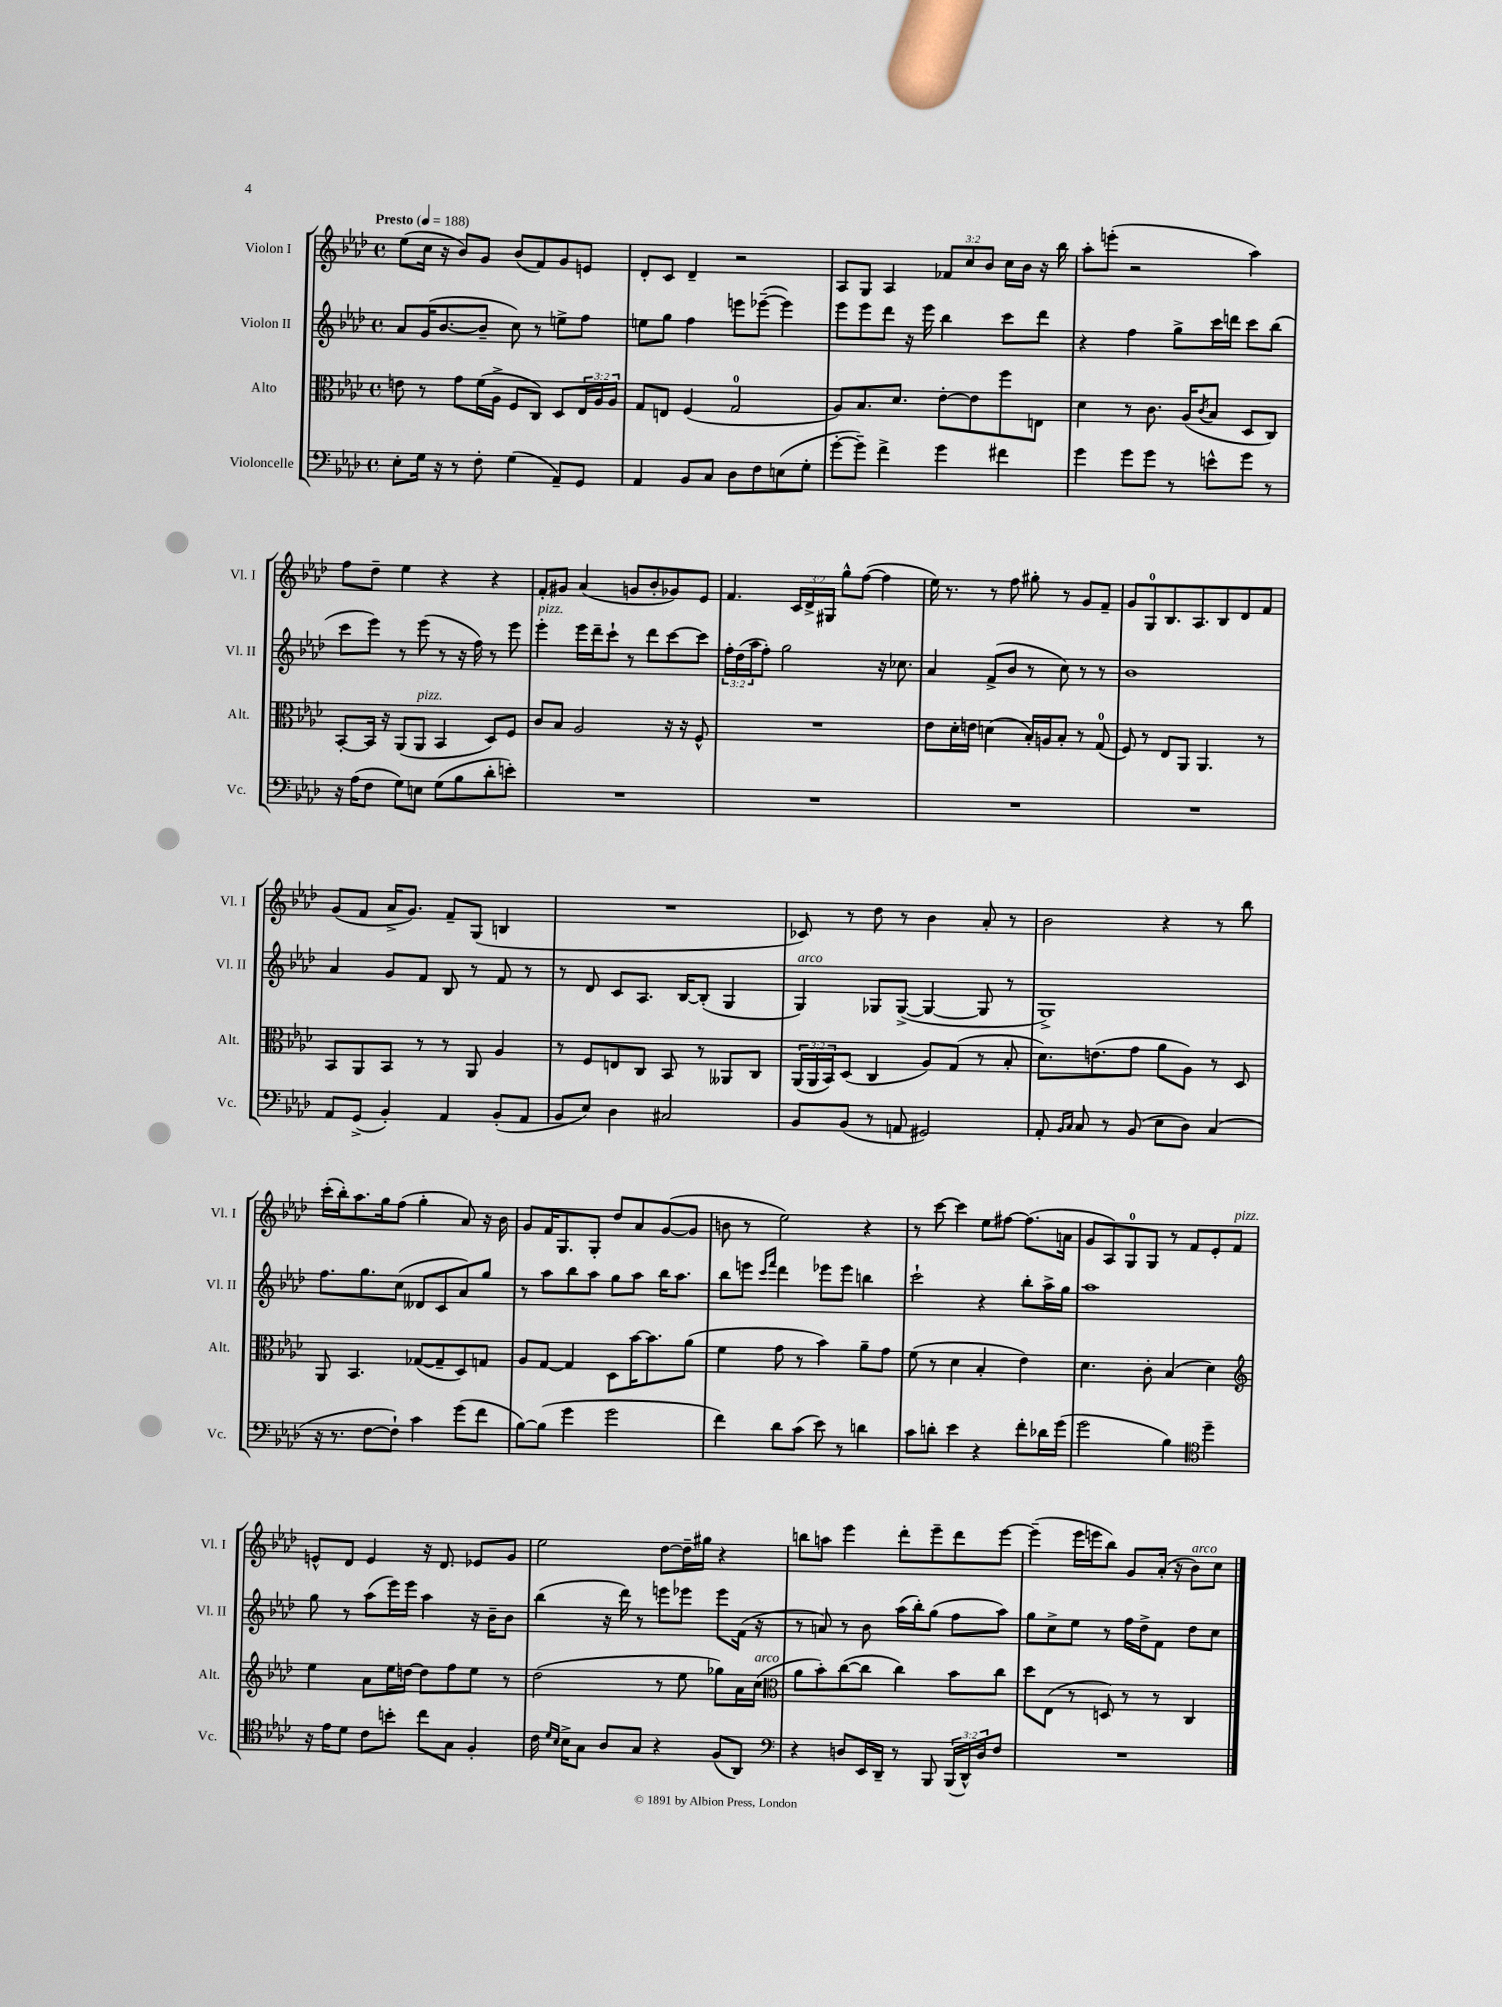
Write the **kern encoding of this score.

**kern	**kern	**kern	**kern
*part4	*part3	*part2	*part1
*staff4	*staff3	*staff2	*staff1
*I"Violoncelle	*I"Alto	*I"Violon II	*I"Violon I
*I'Vc.	*I'Alt.	*I'Vl. II	*I'Vl. I
*clefF4	*clefC3	*clefG2	*clefG2
*k[b-e-a-d-]	*k[b-e-a-d-]	*k[b-e-a-d-]	*k[b-e-a-d-]
*M4/4	*M4/4	*M4/4	*M4/4
*met(c)	*met(c)	*met(c)	*met(c)
*MM188	*MM188	*MM188	*MM188
=1	=1	=1	=1
!	!	!	!LO:TX:a:B:t=Presto
8E-'\L	8en\	8a-/L	(8ee-\L
16G\Jk	8r	(16g/K	16cc\Jk
16r	.	[8.b-/	16r
8r	8g\L	.	8b-/L)
8F'\	(16f\L	8b-~/J]	8g/J
.	16A-^\JJ	.	.
(4G\	8F/L	8cc\)	(8b-/L
.	8C/J)	8r	8f/)
8AA-~/L)	8D-/L	8een^\L	8g/
8GG/J	24E-/L	8ff\J	8en/J
.	24A-/	.	.
.	24A-/JJ	.	.
=2	=2	=2	=2
4AA-/	8G/L	8een\L	8d-'/L
.	8En/J	8gg\J	8c/J
8BB-/L	(4F/	4ff\	4d-~/
8C/J	.	.	.
8D-\L	2G/	8eeen\L	2r
8F\	.	([8eee-X~\J	.
(8En\	.	4eee-\])	.
8G'\J	.	.	.
=3	=3	=3	=3
[8g'\L	8A-/L)	8eee-\L	8A-/L
8g~\J])	8.B-/	8eee-\	8G/J
4f^\	.	8ddd-\J	4A-/
.	8.d-/J	.	.
.	.	16r	.
.	.	16eee-\	.
4g\	[8e-'\L	4bb-\	12f-X/L
.	.	.	12cc/
.	8e-\]	.	.
.	.	.	12b-/J
4f#X\	8ff\	8ccc\L	16cc\LL
.	.	.	16b-\JJ
.	8En\J	8ddd-\J	16r
.	.	.	16bb-\
=4	=4	=4	=4
4g\	4d-\	4r	8aa-'\L
.	.	.	(8eeen'\J
8g\L	8r	4ff\	2r
8g\J	8.c\	.	.
8r	.	8gg^\L	.
.	(16A-/KL	.	.
.	8qc/	.	.
8en^^\L	8B-/J	16ccc\L	.
.	.	16dddn\JJ	.
8g\J	8D-/L	8ccc\L	4aa-\)
8r	8C/J)	(8bb-\J	.
!!LO:LB:g=z
=5	=5	=5	=5
16r	[8BB-'/L	8ccc\L	8ff\L
(16A-\KL	.	.	.
8F\J	16BB-/Jk]	8eee-\J)	8dd-~\J
.	16r	.	.
8G\L)	(8AA-/L	8r	4ee-\
!	!LO:TX:a:i:t=pizz.	!	!
8En\J	8AA-/J	(8eee-\	.
(8G\L	4BB-/	8r	4r
8B-\	.	16r	.
.	.	16ff\)	.
8d-'\	8D-/L)	8r	4r
8en'\J)	8F/J	8eee-\	.
=6	=6	=6	=6
!	!	!LO:TX:a:i:t=pizz.	!
1r	8c/L	4eee-'\	8f'/L
.	8B-/J	.	8g#X/J
.	2A-/	16eee-\LL	(4a-/
.	.	16ddd-~\J	.
.	.	8ccc`\J	.
.	.	8r	8gn/L
.	.	8ddd-\L	8b-'/
.	16r	[8ccc\	8g-X/)
.	16r	.	.
.	8F^^/	8ccc\J]	8e-/J
=7	=7	=7	=7
1r	1r	24ff'\LL	4.f/
.	.	(24dd-\	.
.	.	24aa-\J	.
.	.	8ff'\J)	.
.	.	2gg\	.
.	.	.	24c/LL
.	.	.	24d-^/
.	.	.	24G#X/JJ
.	.	.	8gg^^\L
.	.	.	([8ff\J
.	.	16r	4ff\]
.	.	8.cc-X\	.
=8	=8	=8	=8
1r	8e-\L	4a-/	16ee-\)
.	.	.	8.r
.	16d-'\L	.	.
.	16en\JJ	.	.
.	(4dn\	(8f^/L	8r
.	.	8b-/J	8ff\
.	16B-'/LL)	8r	8gg#X'\
.	16An/J	.	.
.	8B-'/J	8cc\)	8r
.	8r	8r	8g/L
.	(8G/	8r	8f~/J
=9	=9	=9	=9
1r	8F/)	1b-	8g/L
.	8r	.	8G/
.	8E-/L	.	8.B-/
.	8AA-/J	.	.
.	.	.	8.A-/
.	4.AA-/	.	.
.	.	.	8B-/
.	.	.	8d-/
.	8r	.	8f/J
!!LO:LB:g=z
=10	=10	=10	=10
8AA-/L	8BB-/L	4a-/	(8g/L
(8GG^/J	8AA-/	.	8f/J
4BB-'/)	8BB-/J	8g/L	16a-^/KL
.	.	.	8.g/J)
.	8r	8f/J	.
4AA-/	8r	8B-/	8f~/L
.	8AA-/	8r	(8G/J
(8BB-'/L	4A-/	8f/	4Bn/
8AA-/J	.	8r	.
=11	=11	=11	=11
8BB-/L	8r	8r	1r
8E-/J)	8F/L	8d-/	.
4D-\	8En/	8c/L	.
.	8C/J	8.A-/J	.
2C#X/	8BB-/	.	.
.	.	[16B-/KL	.
.	8r	(8B-'/J]	.
.	8AA--X/L	4G/	.
.	8C/J	.	.
=12	=12	=12	=12
!	!	!LO:TX:a:i:t=arco	!
8BB-/L	(24AA-/LL	4G/)	8c-X/)
.	24AA-/	.	.
.	24BB-/J)	.	.
(8BB-/J	(8D-/J	.	8r
8r	4C/	8G-X/L	8dd-\
8AAn/	.	([8G-^/J	8r
2GG#X/)	8A-/L)	4G-/_	4b-\
.	(8G/J	.	.
.	8r	8G-/]	8a-'/
.	8B-'/	8r	8r
=13	=13	=13	=13
8AA-'/	8.d-\L)	1G^)	2b-\
16qqBB-/LL	.	.	.
16qqC/JJ	.	.	.
8C/	.	.	.
.	(8.en\	.	.
8r	.	.	.
(8BB-/	8g\J	.	.
8E-\L	8a-\L	.	4r
8D-\J)	8A-\J)	.	.
(4C/	8r	.	8r
.	8D-/	.	8bb-\
!!LO:LB:g=z
=14	=14	=14	=14
16r	8AA-/	8.ff\L	(16ccc'\LL
8.r	.	.	16bb-'\J)
.	4.BB-/	.	8.aa-\
.	.	8.gg\	.
[8F\L	.	.	.
.	.	.	16gg\k
8F`\J])	.	(8cc\J	(8ff\J
4c\	([8G-X/L	8d--X/L	4gg'\
.	8G-~/]	8c/	.
(8g\L	8D-/)	8a-/)	8a-/)
8f\J	8Gn/J	8gg/J	16r
.	.	.	16b-\
=15	=15	=15	=15
[8B-\L)	8A-/L	8r	8g/L
(8B-\J]	[8G/J	8aa-\L	16f/K
.	.	.	8.G/
4g\	4G/]	8bb-\	.
.	.	8aa-\J	8G'/J
2g\	8D-\L	8gg\L	8dd-/L
.	[16b-\K	8aa-\J	8a-/
.	8.b-\]	.	.
.	.	16bb-\KL	([8g/
.	.	8.aa-\J	.
.	(8a-\J	.	8g/J]
=16	=16	=16	=16
4f\)	4f\	8bb-\L	8bn\
.	.	8eeen\J	8r
.	.	16qqccc/LL	.
.	.	16qqfff/JJ	.
8d-\L	8g\	4ddd-\	2ee-\)
(8c\J	8r	.	.
8e-\)	4b-\)	8eee-X\L	.
8r	.	8eee-\J	.
4dn\	8a-~\L	4bbn\	4r
.	8g\J	.	.
=17	=17	=17	=17
8c\L	(8f\	2ccc`\	8r
8dn'\J	8r	.	[8ccc\
4e-\	4d-\	.	4ccc\]
4r	4B-'/	4r	8ee-\L
.	.	.	[8ff#X\J
8f'\L	4e-\)	8bb-'\L	(8.ff#\L]
16d-X\L	.	16aa-^\L	.
(16g\JJ	.	16gg\JJ	16an\Jk
=18	=18	=18	=18
2g\	4.d-\	1aa-	8g/L
.	.	.	8A-/)
.	.	.	8G/
.	8c'\	.	8G/J
4B-\)	(4B-/	.	8r
.	.	.	8f/L
*clefC4	*	*	*
4dd-~\	4d-\)	.	8e-'/
!	!	!	!LO:TX:a:i:t=pizz.
.	.	.	8f/J
!!LO:LB:g=z
=19	=19	=19	=19
*	*clefG2	*	*
16r	4ee-\	8gg\	8en^^/L
16e-\KL	.	.	.
8d-\J	.	8r	8d-/J
8c\L	8a-\L	(8aa-\L	4e/
8bn'\J	16ee-\L	16eee-\L)	.
.	[16ddn\JJ	16eee-\JJ	.
8cc\L	8dd\L]	4aa-\	16r
.	.	.	8.d-/
8G\J	8ff\	.	.
4F'/	8ee-\J	16r	8e-X/L
.	.	16b-~\KL	.
.	8r	8b-\J	8g/J
=20	=20	=20	=20
16c\	(2dd-\	(4bb-\	2ee-\
16qqd-/LL	.	.	.
16qqB-/JJ	.	.	.
16B-^\KL	.	.	.
8G\J	.	.	.
8A-/L	.	16r	.
.	.	16ddd-\)	.
8G/J	.	8r	.
4r	8r	8eeen\L	[8dd-\L
.	8ee-\	8eee-X\J	16dd-~\L]
.	.	.	16gg#X\JJ
(8F/L	8gg-X\L)	8eee-\L	4r
8AA-/J)	16a-\L	(16f\Jk	.
!	!LO:TX:a:i:t=arco	!	!
.	(16cc\JJ	16r	.
=21	=21	=21	=21
*clefF4	*clefC3	*	*
4r	8a-\L	8r	8bbn\L
.	8b-'\)	8an/)	8aan\J
8Dn/L	([8cc\	8r	4eee-\
16EE-/L	8cc\J]	8b-\	.
16DD-~/JJ	.	.	.
8r	4cc\)	(16aa-\LL	8ddd-'\L
.	.	16bb-'\J)	.
8BBB-/	.	(8gg\J	8eee-~\
(24BBB-/LL	8b-\L	8ff\L	8ddd-\
24DD-^^/)	.	.	.
24D/J	.	.	.
8F/J	8cc\J	8aa-\J)	[8eee-\J
=22	=22	=22	=22
1r	8dd-\L	8gg\L	(4eee-~\]
.	(8E-\J	8cc^\	.
.	8r	8ee-\J	16eee-\LL
.	.	.	16eeen\J
.	8Dn/)	8r	8bb-\J)
.	8r	16ff\LL	8g/L
.	.	16dd-^\J	.
.	8r	8f\J	(16a-'/Jk
.	.	.	16r
!	!	!	!LO:TX:a:i:t=arco
.	4C/	8dd-\L	8b-\L)
.	.	8cc\J	8cc\J
==	==	==	==
*-	*-	*-	*-
